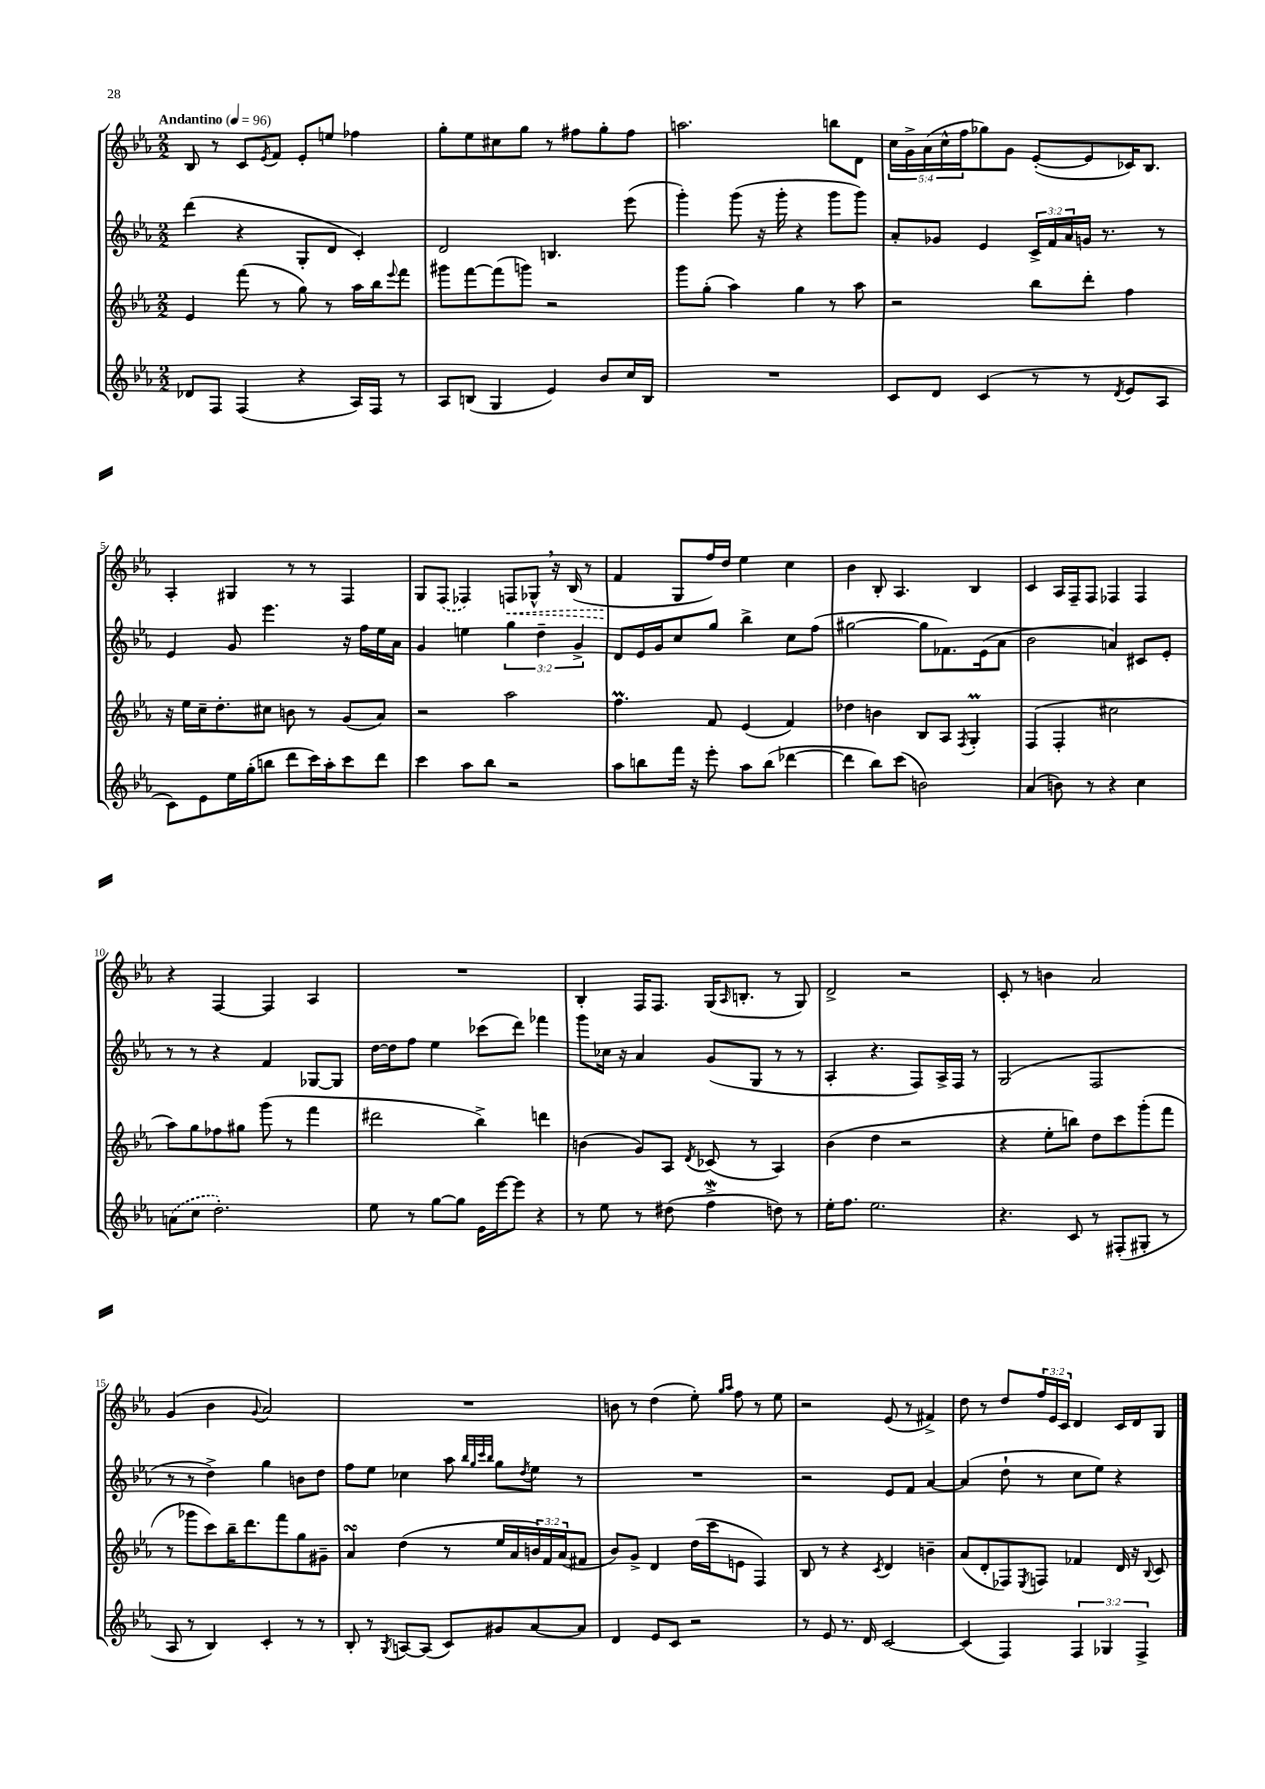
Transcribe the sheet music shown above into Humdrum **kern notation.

**kern	**kern	**kern	**kern
*staff4	*staff3	*staff2	*staff1
*clefG2	*clefG2	*clefG2	*clefG2
*k[b-e-a-]	*k[b-e-a-]	*k[b-e-a-]	*k[b-e-a-]
*M2/2	*M2/2	*M2/2	*M2/2
*MM96	*MM96	*MM96	*MM96
8d-	4e-	(4ddd	8B-
8F	.	.	8r
(4F	(8fff	4r	8c
.	.	.	8qe-
.	8r	.	8f
4r	8gg)	8G'	8e-'
.	8r	8d	8ee
16A-)	16aa-	4c')	4ff-
16F	16bb-	.	.
.	8qqeee-	.	.
8r	8fff	.	.
=	=	=	=
8A-	8ggg#	2d	8gg'
(8B	[8fff	.	8ee-
4G	(8fff]	.	8cc#
.	8ggg)	.	8gg
4e-)	2r	4.B	8r
.	.	.	8ff#
8b-	.	.	8gg'
16cc	.	(8eee-	8ff#
16B	.	.	.
=	=	=	=
1r	8ggg	4ggg')	2.aa
.	(8gg'	.	.
.	4aa-)	(8ggg	.
.	.	16r	.
.	.	16ggg'	.
.	4gg	4r	.
.	8r	8ggg	8bb
.	8aa-	8ggg)	8d
=	=	=	=
8c	2r	8a-'	20cc
.	.	.	20g^
.	.	.	(20a-
8d	.	8g-	.
.	.	.	20cc^^
.	.	.	20ff
(4c	.	4e-	8gg-)
.	.	.	8g
8r	8bb-	24c^	([8e-'
.	.	24f	.
.	.	24a-	.
8r	8ddd'	16g	8e-]
.	.	8.r	.
8qd	.	.	.
8e-	4ff	.	16c-)
.	.	.	8.B-
8A-	.	8r	.
=	=	=	=
8c)	16r	4e-	4A-'
.	16ee-	.	.
8e-	16cc~	.	.
.	8.dd'	.	.
16ee-	.	8g	4G#
(16gg'	.	.	.
8bb	8cc#	4.eee-	.
8ddd	8b	.	8r
16ccc)	8r	.	8r
16aa-'	.	.	.
8ccc	(8g	16r	4F
.	.	16ff	.
8ddd	8a-)	16ee-	.
.	.	16a-	.
=	=	=	=
4ccc	2r	4g	8G
.	.	.	(8F
8aa-	.	4ee	4F-)
8bb-	.	.	.
2r	2aa-	6gg	8F
.	.	.	8G-^^
.	.	6dd~	.
.	.	.	16r
.	.	.	(16B-
.	.	6g^	.
.	.	.	8r
=	=	=	=
8aa-	4.ff	8d	4f
8bb	.	16e-	.
.	.	16g	.
16fff	.	8cc	8G
16r	.	.	.
8eee-'	8f	8gg	16ff)
.	.	.	16dd
8aa-	(4e-	4bb-^	4ee-
(8bb	.	.	.
[4ddd-	4f)	8cc	4cc
.	.	(8ff	.
=	=	=	=
4ddd-]	4dd-	[2gg#	4b-
8bb-)	4b	.	8B-'
(8ccc	.	.	4.A-
2b)	8B-	8gg#]	.
.	8A-	8.f-)	.
.	8qF	.	.
.	4G'	.	4B-
.	.	(16e-	.
.	.	8a-	.
=	=	=	=
(4a-	(4F	2b-	4c
8b)	4F'	.	16A-
.	.	.	16F~
8r	.	.	8F
4r	2cc#	4a)	4F-
4cc	.	8c#	4F-
.	.	8e-'	.
=	=	=	=
(8a	8aa-)	8r	4r
8cc	8gg	8r	.
2.dd')	8ff-	4r	[4F
.	8gg#	.	.
.	(8ggg	4f	4F]
.	8r	.	.
.	4fff	[8G-	4A-
.	.	8G-]	.
=	=	=	=
8ee-	2ddd#	[16dd	1r
.	.	16dd]	.
8r	.	8ff	.
[8gg	.	4ee-	.
8gg]	.	.	.
16e-	4bb-^)	(8ccc-	.
[16eee-	.	.	.
8eee-]	.	8ddd)	.
4r	4ddd	4fff-	.
=	=	=	=
8r	(4b	8ggg	4B-'
8ee-	.	16cc-	.
.	.	16r	.
8r	8g)	4a-	16F
.	.	.	8.F
(8dd#	8A-	.	.
.	8qd	.	.
4ff^	(8c-	(8g	(16G
.	.	.	16qqA-
.	.	.	8.B'
.	8r	8G	.
8dd)	4A-)	8r	8r
8r	.	8r	8G)
=	=	=	=
16ee-'	(4b-	4A-'	2d^
8.ff	.	.	.
2.ee-	4dd	4.r	.
.	2r	.	2r
.	.	8F)	.
.	.	16A-^	.
.	.	16F	.
.	.	8r	.
=	=	=	=
4.r	4r	(2G	8c'
.	.	.	8r
.	8ee-'	.	4b
8c	8bb)	.	.
8r	8dd	2F	2a-
(8F#'	8ccc	.	.
8G#'	(8ggg'	.	.
8r	8fff	.	.
=	=	=	=
8A-	8r	8r	(4g
8r	8ggg-	8r	.
4B-)	8ccc)	4dd^)	4b-
.	16bb-~	.	.
.	8.ddd	.	.
.	.	.	8qqg
4c'	.	4gg	2a-)
.	8fff	.	.
8r	8gg	8b	.
8r	8g#~	8dd	.
=	=	=	=
8B-'	4a-	8ff	1r
8r	.	8ee-	.
8qG	.	.	.
[8A	(4dd	4cc-	.
(8A]	.	.	.
8c)	8r	8aa-	.
.	.	32qqbb-	.
.	.	32qqgg	.
.	.	32qqccc	.
.	.	32qqbb-	.
8g#	16ee-	8gg	.
.	16a-	.	.
.	.	8qdd	.
[8a-	24b)	8ee-	.
.	24f	.	.
.	(24a-	.	.
8a-]	8f#	8r	.
=	=	=	=
4d	8b-)	1r	8b
.	8g^	.	8r
8e-	4d	.	(4dd
8c	.	.	.
2r	(16dd	.	8ee-')
.	16ccc	.	.
.	.	.	16qqgg
.	.	.	16qqaa-
.	8e	.	8ff
.	4F)	.	8r
.	.	.	8ee-
=	=	=	=
8r	8B-	2r	2r
8e-	8r	.	.
8.r	4r	.	.
16d	.	.	.
.	8qc	.	.
[2c	4d	8e-	(8e-
.	.	8f	8r
.	4b~	[4a-	4f#^)
=	=	=	=
(4c]	(8a-	(4a-]	8dd
.	8d'	.	8r
4F)	8F-)	8dd`	8dd
.	8qE-	.	.
.	8F	8r	24ff
.	.	.	24e-
.	.	.	24c
6F	4f-	8cc	4d
.	.	8ee-)	.
6G-	.	.	.
.	16d	4r	16c
.	16r	.	16d
6F^	.	.	.
.	8qqB-	.	.
.	8c	.	8G
==	==	==	==
*-	*-	*-	*-
